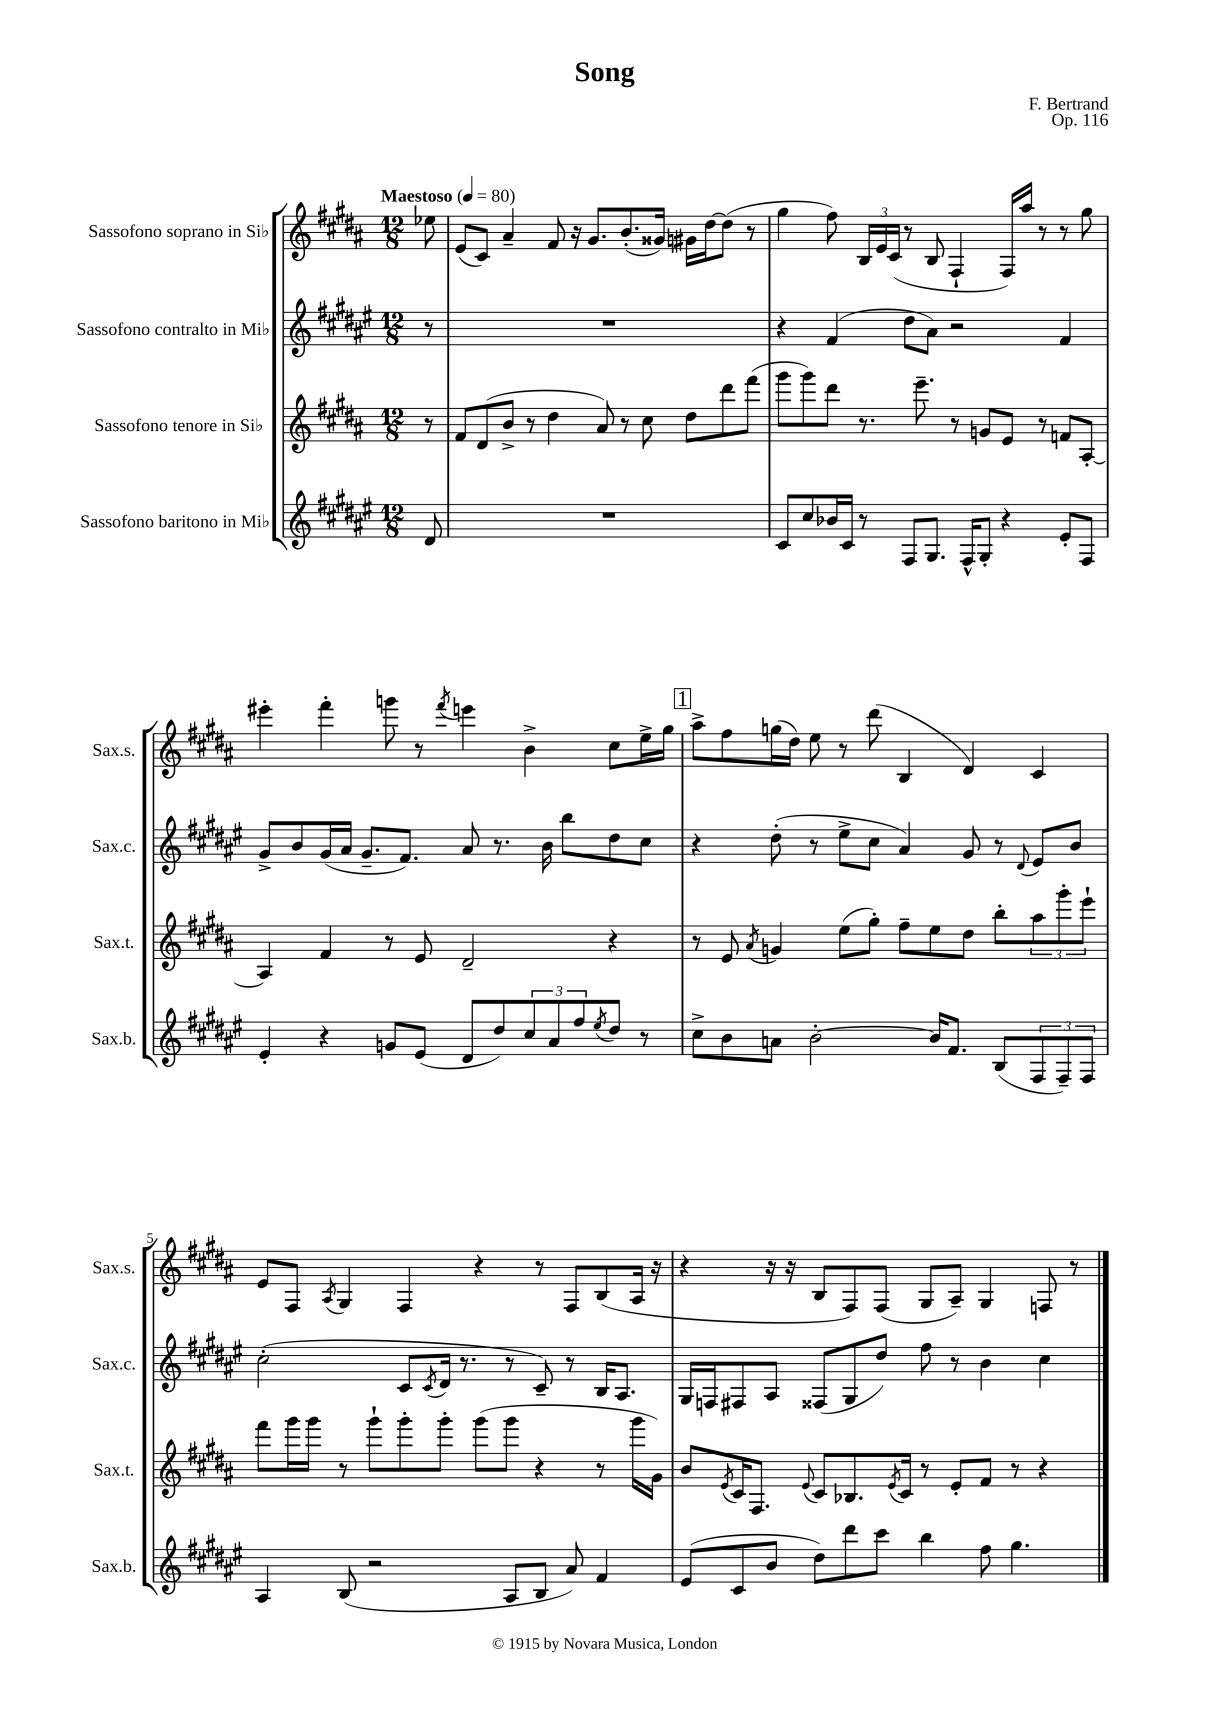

**kern	**kern	**kern	**kern
*staff4	*staff3	*staff2	*staff1
*clefG2	*clefG2	*clefG2	*clefG2
*k[f#c#g#d#a#e#]	*k[f#c#g#d#a#]	*k[f#c#g#d#a#e#]	*k[f#c#g#d#a#]
*M12/8	*M12/8	*M12/8	*M12/8
*MM80	*MM80	*MM80	*MM80
8d#	8r	8r	8ee-
=	=	=	=
1.r	8f#	1.r	(8e
.	(8d#	.	8c#)
.	8b^	.	4a#~
.	8r	.	.
.	4dd#	.	8f#
.	.	.	16r
.	.	.	8.g#
.	8a#)	.	.
.	8r	.	(8.b'
.	8cc#	.	.
.	.	.	16g##)
.	8dd#	.	16g#
.	.	.	[16dd#
.	8ddd#	.	(8dd#]
.	(8fff#	.	8r
=	=	=	=
8c#	8ggg#	4r	4gg#
8cc#	8ggg#)	.	.
16b-	8ddd#	(4f#	8ff#)
16c#	.	.	.
8r	8.r	.	24B
.	.	.	24e
.	.	.	(24c#
8F#	.	8dd#	8r
.	8.eee~	.	.
8.G#	.	8a#)	8B
.	8r	2r	4F#`
16F#^^	.	.	.
8G#'	8g	.	.
4r	8e	.	16F#)
.	.	.	16aa#
.	8r	.	8r
8e#'	8f	4f#	8r
8F#	[8A#'	.	8gg#
=	=	=	=
4e#'	4A#]	8g#^	4eee#'
.	.	8b	.
4r	4f#	(16g#	4fff#'
.	.	16a#	.
.	.	8.g#~	.
8g	8r	.	8ggg
.	.	8.f#)	.
(8e#	8e	.	8r
.	.	.	8qfff#
8d#	2d#~	8a#	4eee
8dd#)	.	8.r	.
12cc#	.	.	4b^
.	.	16b	.
12a#	.	.	.
.	.	8bb	.
12ff#	.	.	.
8qee#	.	.	.
8dd#	4r	8dd#	8cc#
8r	.	8cc#	16ee^
.	.	.	16gg#
=	=	=	=
8cc#^	8r	4r	8aa#^
8b	8e	.	8ff#
.	8qa#	.	.
8a	4g	(8dd#'	(16gg
.	.	.	16dd#)
[2b'	.	8r	8ee
.	(8ee	8ee#^	8r
.	8gg#')	8cc#	(8ddd#
.	8ff#~	4a#)	4B
16b]	8ee	.	.
8.f#	.	.	.
.	8dd#	8g#	4d#)
(8B	8bb'	8r	.
.	.	8qqd#	.
12F#	12aa#	8e#	4c#
12F#~)	12ggg#'	.	.
.	.	8b	.
12F#	12eee`	.	.
=	=	=	=
4A#	8fff#	(2cc#'	8e
.	16ggg#	.	8F#
.	16ggg#	.	.
.	.	.	8qA#
(8B	8r	.	4G#
2r	8ggg#`	.	.
.	8ggg#'	8c#	4F#
.	.	8qc#	.
.	8ggg#'	16d#	.
.	.	8.r	.
.	(8ggg#	.	4r
8A#	8ggg#	8r	.
8B	4r	8c#~)	8r
8a#)	.	8r	8F#
4f#	8r	16B	(8B
.	.	8.A#	.
.	16ggg#	.	16A#
.	16g#)	.	16r
=	=	=	=
(8e#	8b	16G#	4r
.	.	16F	.
.	8qe	.	.
8c#	16c#	8F#	.
.	8.F#	.	.
8b	.	8A#	16r
.	.	.	16r
.	8qqe	.	.
8dd#)	8c#	(8F##	8B
8ddd#	8.B-	8G#	8F#)
8ccc#	.	8dd#)	(8F#
.	8qe	.	.
.	16c#	.	.
4bb	8r	8ff#	8G#
.	8e'	8r	8A#~)
8ff#	8f#	4b	4G#
4.gg#	8r	.	.
.	4r	4cc#	8F
.	.	.	8r
==	==	==	==
*-	*-	*-	*-
